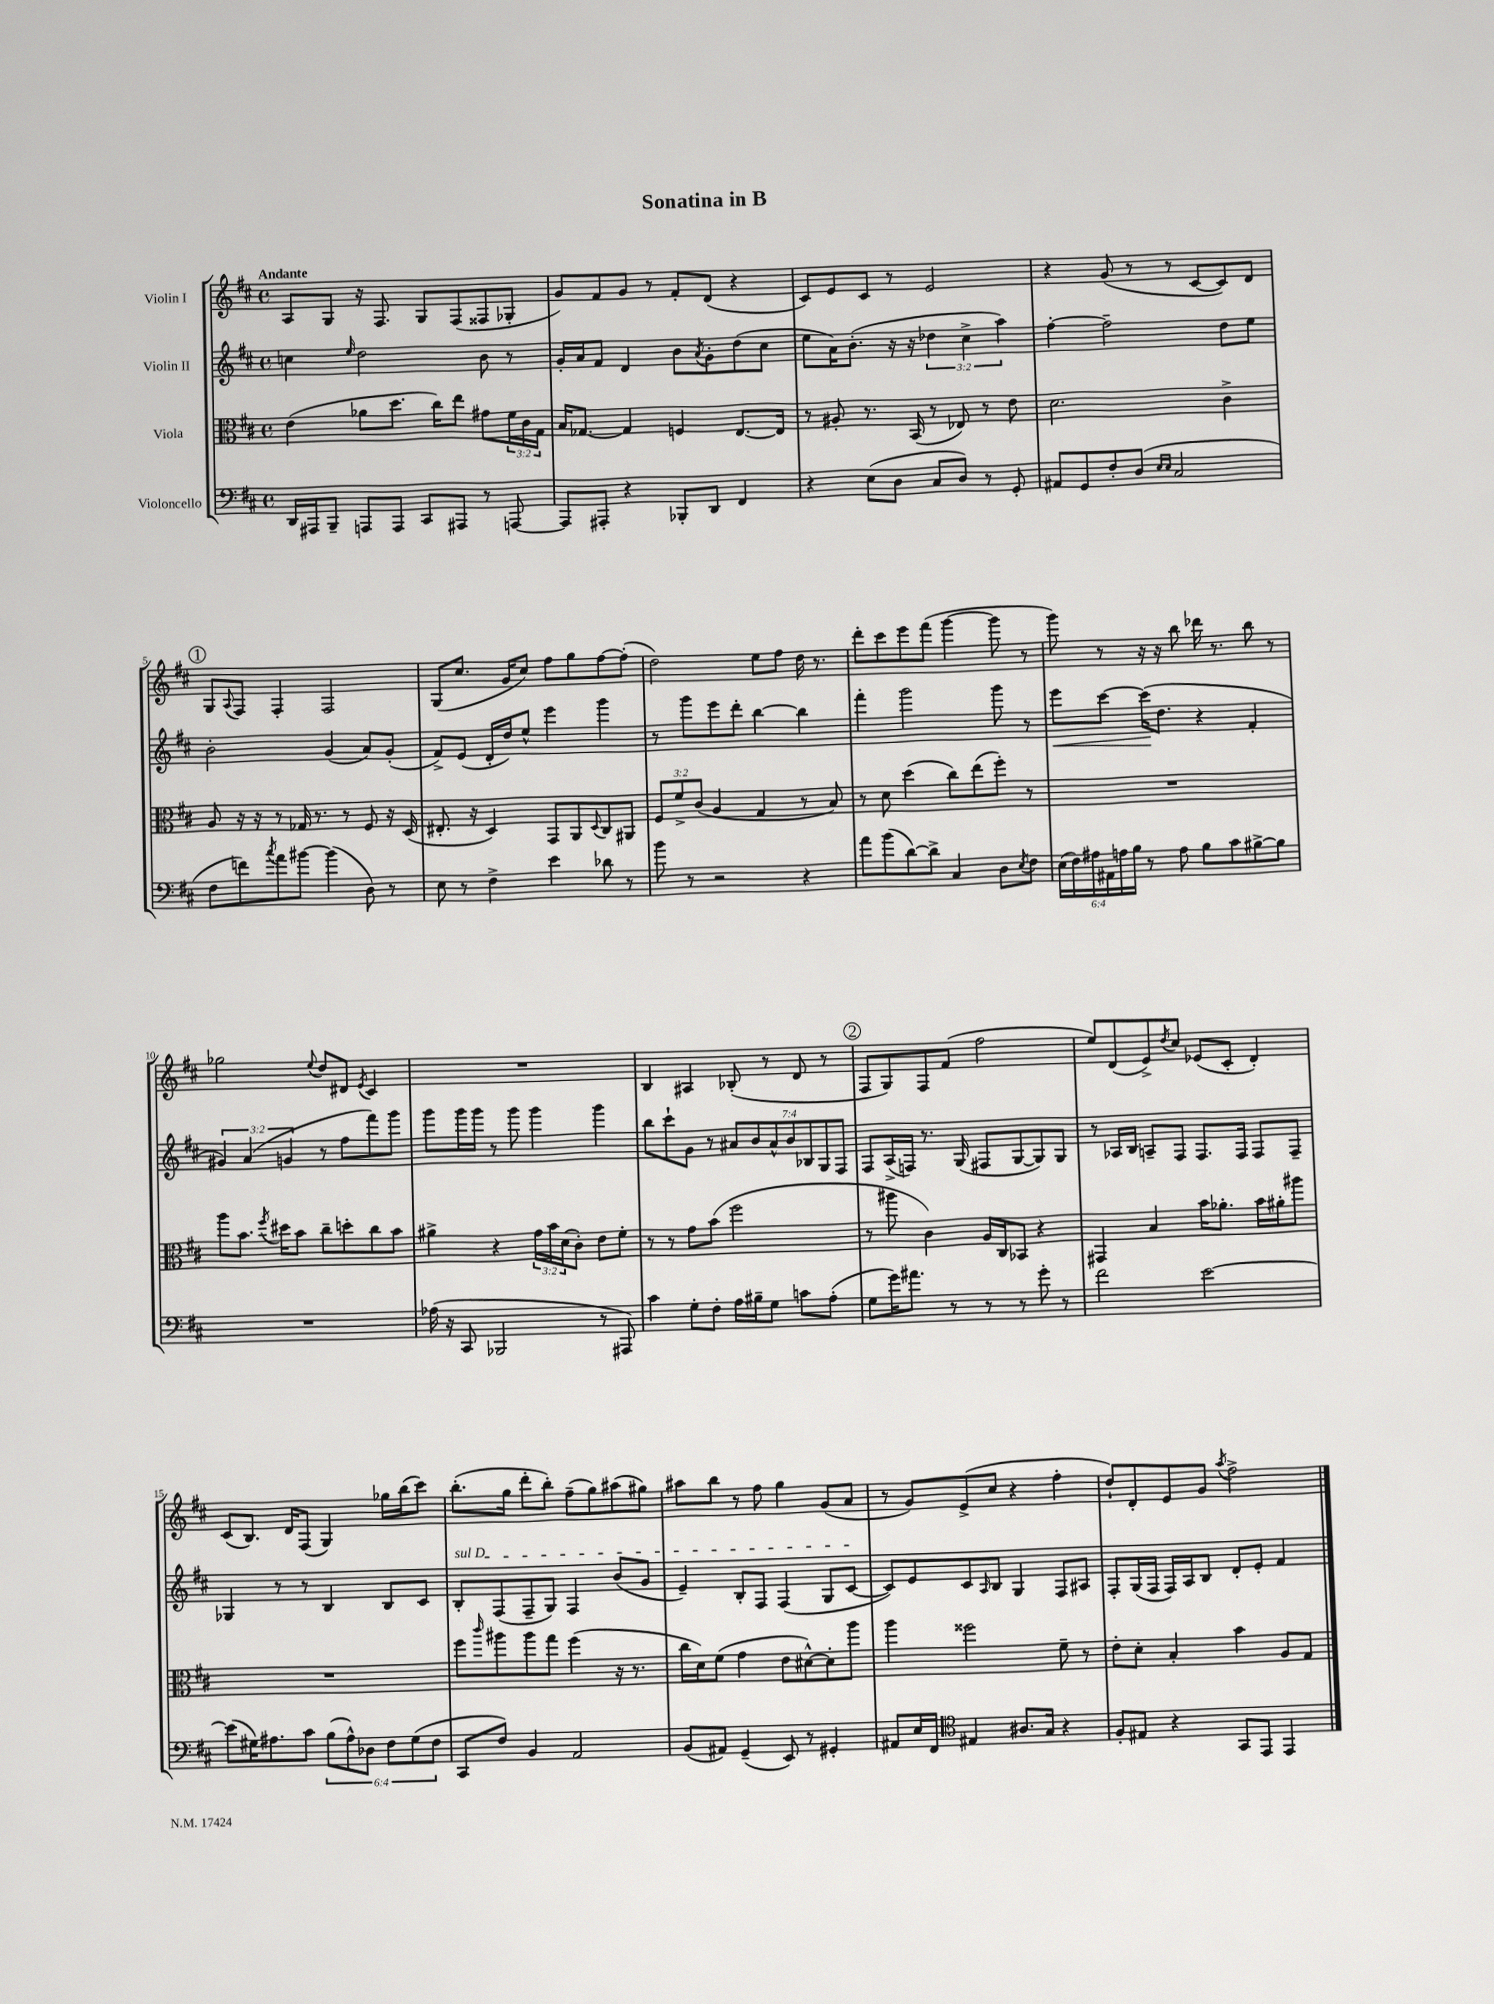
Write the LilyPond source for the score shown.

\header { title = "Sonatina in B" }
<<
\new StaffGroup <<
\new Staff = "s0" \with { instrumentName = "Violin I" } {
    \clef treble \key d \major \defaultTimeSignature \time 4/4 \tempo "Andante"
    a8 g8 r16 fis8. g8 fis8( fisis8 ges8-. |
    g'8) fis'8 g'8 r8 fis'8-. d'8( r4 |
    cis'8) e'8 cis'8 r8 e'2 |
    r4 g'8( r8 r8 cis'8~ cis'8) d'8 |
    \mark \markup { \circle "1" } g8 \appoggiatura { a8 } fis8 fis4-. fis2 |
    g8( cis''8. g'16 cis''8) fis''8 g''8 fis''8~ fis''8-.( |
    d''2) e''8 fis''8 d''16 r8. |
    d'''8-. cis'''8 e'''8 fis'''8( g'''4~ g'''8 r8 |
    g'''8) r8 r16 r16 b''8 des'''16 r8. b''8 r8 |
    ges''2 \appoggiatura { e''8 } d''8 dis'8 \acciaccatura { e'8 } cis'4 |
    R1 |
    b4 ais4 bes8-.( r8 d'8 r8 |
    \mark \markup { \circle "2" } fis8 g8) fis8 fis'8( fis''2 |
    e''8) d'8( e'8->) \acciaccatura { d''8 } cis''8 ees'8( cis'8-. d'4-.) |
    cis'8( b8.) d'16 fis8( g4) ges''16 b''16( cis'''8) |
    b''8.-.( g''16 d'''8-. b''8-.) fis''8--( g''8) ais''8( gis''8) |
    ais''8 b''8 r8 fis''8 g''4 g'8( a'8 |
    r8 g'8) e'8->( cis''8 r4 fis''4-. |
    d''8-!) d'8-. e'8 g'8 \acciaccatura { a''8 } fis''2-> \bar "|." |
}
\new Staff = "s1" \with { instrumentName = "Violin II" } {
    \clef treble \key d \major \defaultTimeSignature \time 4/4 \override Staff.TupletNumber.text = #tuplet-number::calc-fraction-text
    c''4 \grace { e''16 } d''2 b'8 r8 |
    g'16-. a'16 fis'8 d'4 b'8 \acciaccatura { a'8 } g'8-. d''8( cis''8 |
    e''8 a'16) b'8.-.( r16 r16 \tuplet 3/2 { des''4 cis''4-> a''4) } |
    fis''4~-. fis''2-- d''8 e''8 |
    \mark \markup { \circle "1" } b'2-. g'4( a'8) g'8-.( |
    fis'8->) e'8( d'16-. d''16) e''8-^ e'''4 g'''4 |
    r8 g'''8 e'''8 d'''8-. b''4~ b''4 |
    fis'''4-. g'''2 g'''8 r8 |
    e'''8\< cis'''8~ cis'''16\!( d''8. r4 fis'4-. |
    \tuplet 3/2 { gis'4) a'4( g'4 } r8 fis''8 fis'''8) g'''8 |
    g'''8 g'''16 g'''16 r8 g'''8 g'''4 g'''4 |
    b''8 cis'''8-! g'8 r8 \tuplet 7/4 { ais'8 b'8 ais'8-^ b'8 bes8 g8 fis8 } |
    \mark \markup { \circle "2" } fis8 a16->( f16) r8. g16( fis8 g8~ g8) g8 |
    r8 aes16 b16 a8-- fis8 fis8. fis16 fis8 fis8-- |
    ges4 r8 r8 b4 b8 cis'8 |
    \once \override TextSpanner.bound-details.left.text = \markup { \italic "sul D" } b8-.\startTextSpan fis8( fis8-- g8) fis4 b'8( g'8 |
    e'4--) b8-. fis8 fis4( g8 cis'8~\stopTextSpan |
    cis'8) e'8 cis'8 \grace { a16 } b8 g4 fis8 ais8 |
    fis8-. g16( fis16 fis16) a16 b8 d'8-. e'8-. fis'4 \bar "|." |
}
\new Staff = "s2" \with { instrumentName = "Viola" } {
    \clef alto \key d \major \defaultTimeSignature \time 4/4 \override Staff.TupletNumber.text = #tuplet-number::calc-fraction-text
    e'4( aes'8 d''8. cis''16) e''8 gis'8 \tuplet 3/2 { fis'16 cis'16 g16 } |
    b16 ges8.~ ges4 f4 e8.~ e16 |
    r8 ais8-. r8. b,16( r8 ees8) r8 e'8 |
    d'2. cis'4-> |
    \mark \markup { \circle "1" } a8 r16 r16 r8 ges16 r8. r8 fis8 r16 d16( |
    eis8.-. r16 d4) g,8 a,8 \appoggiatura { d8 } cis8 ais,8 |
    \tuplet 3/2 { fis8 fis'8-> cis'8( } a4 g4 r8 b8) |
    r8 d'8 d''4( cis''8) e''8( fis''8-.) r8 |
    R1 |
    a''8 b'8. \acciaccatura { fis''8 } dis''16 b'8 cis''8-- d''8-. cis''8 b'8 |
    ais'4-> r4 \tuplet 3/2 { g'16 b'16 d'16( } cis'8-.) e'8 fis'8-. |
    r8 r8 g'8 b'8( fis''2 |
    \mark \markup { \circle "2" } r8 ais''8 cis'4) a16 cis16 bes,8 r4 |
    gis,4 b4 b'16 aes'8.-. b'16 ais'16-. ais''8 |
    R1 |
    fis''8 \grace { cis'''16 } ais''8 ais''8 g''8 fis''4( r16 r8. |
    cis''16 d'16) fis'8( g'4 e'8 dis'8~-^) dis'8-. a''8 |
    a''4 fisis''2 fis'8-- r8 |
    e'8-. d'8-. b4-. b'4 a8 g8 \bar "|." |
}
\new Staff = "s3" \with { instrumentName = "Violoncello" } {
    \clef bass \key d \major \defaultTimeSignature \time 4/4 \override Staff.TupletNumber.text = #tuplet-number::calc-fraction-text
    d,16 ais,,16 b,,8-- a,,8 a,,8 cis,8 ais,,8 r8 a,,8~ |
    a,,8 ais,,8-. r4 bes,,8-. d,8 fis,4 |
    r4 e8( d8 cis8 d8) r8 g,8-. |
    ais,8 g,8 fis8-. d8( \grace { e16 e16 } cis2 |
    \mark \markup { \circle "1" } fis8 f'8) \acciaccatura { cis''8 } a'8 bis'8~ bis'4( d8) r8 |
    e8 r8 fis4-> e'4 des'8 r8 |
    b'8 r8 r2 r4 |
    a'8 b'8( d'8~) d'8-> cis4 d8 \acciaccatura { e8 } fis8 |
    \tuplet 6/4 { e16( fis16) ais16 ais,16 a16 b16 } r8 a8 b8 cis'8 bis8~-> bis8 |
    R1 |
    aes16( r16 cis,8 bes,,2 r8 ais,,8) |
    cis'4 g8-. fis8-. a16 bis16-- g8 c'8 a8-.( |
    \mark \markup { \circle "2" } g8 g'16) ais'8. r8 r8 r8 g'8-. r8 |
    fis'2 e'2~ |
    e'8( gis16) ais8. cis'8 \tuplet 6/4 { b8( ais8-^) des8 fis8 gis8( fis8 } |
    cis,8 fis8) b,4 a,2 |
    b,8( ais,8) g,4--( e,8) r8 gis,4-. |
    ais,8 e16 fis,16 \clef tenor eis4 ais8. g16 r4 |
    fis8-. eis8 r4 g,8 e,8 e,4 \bar "|." |
}
>>
>>
